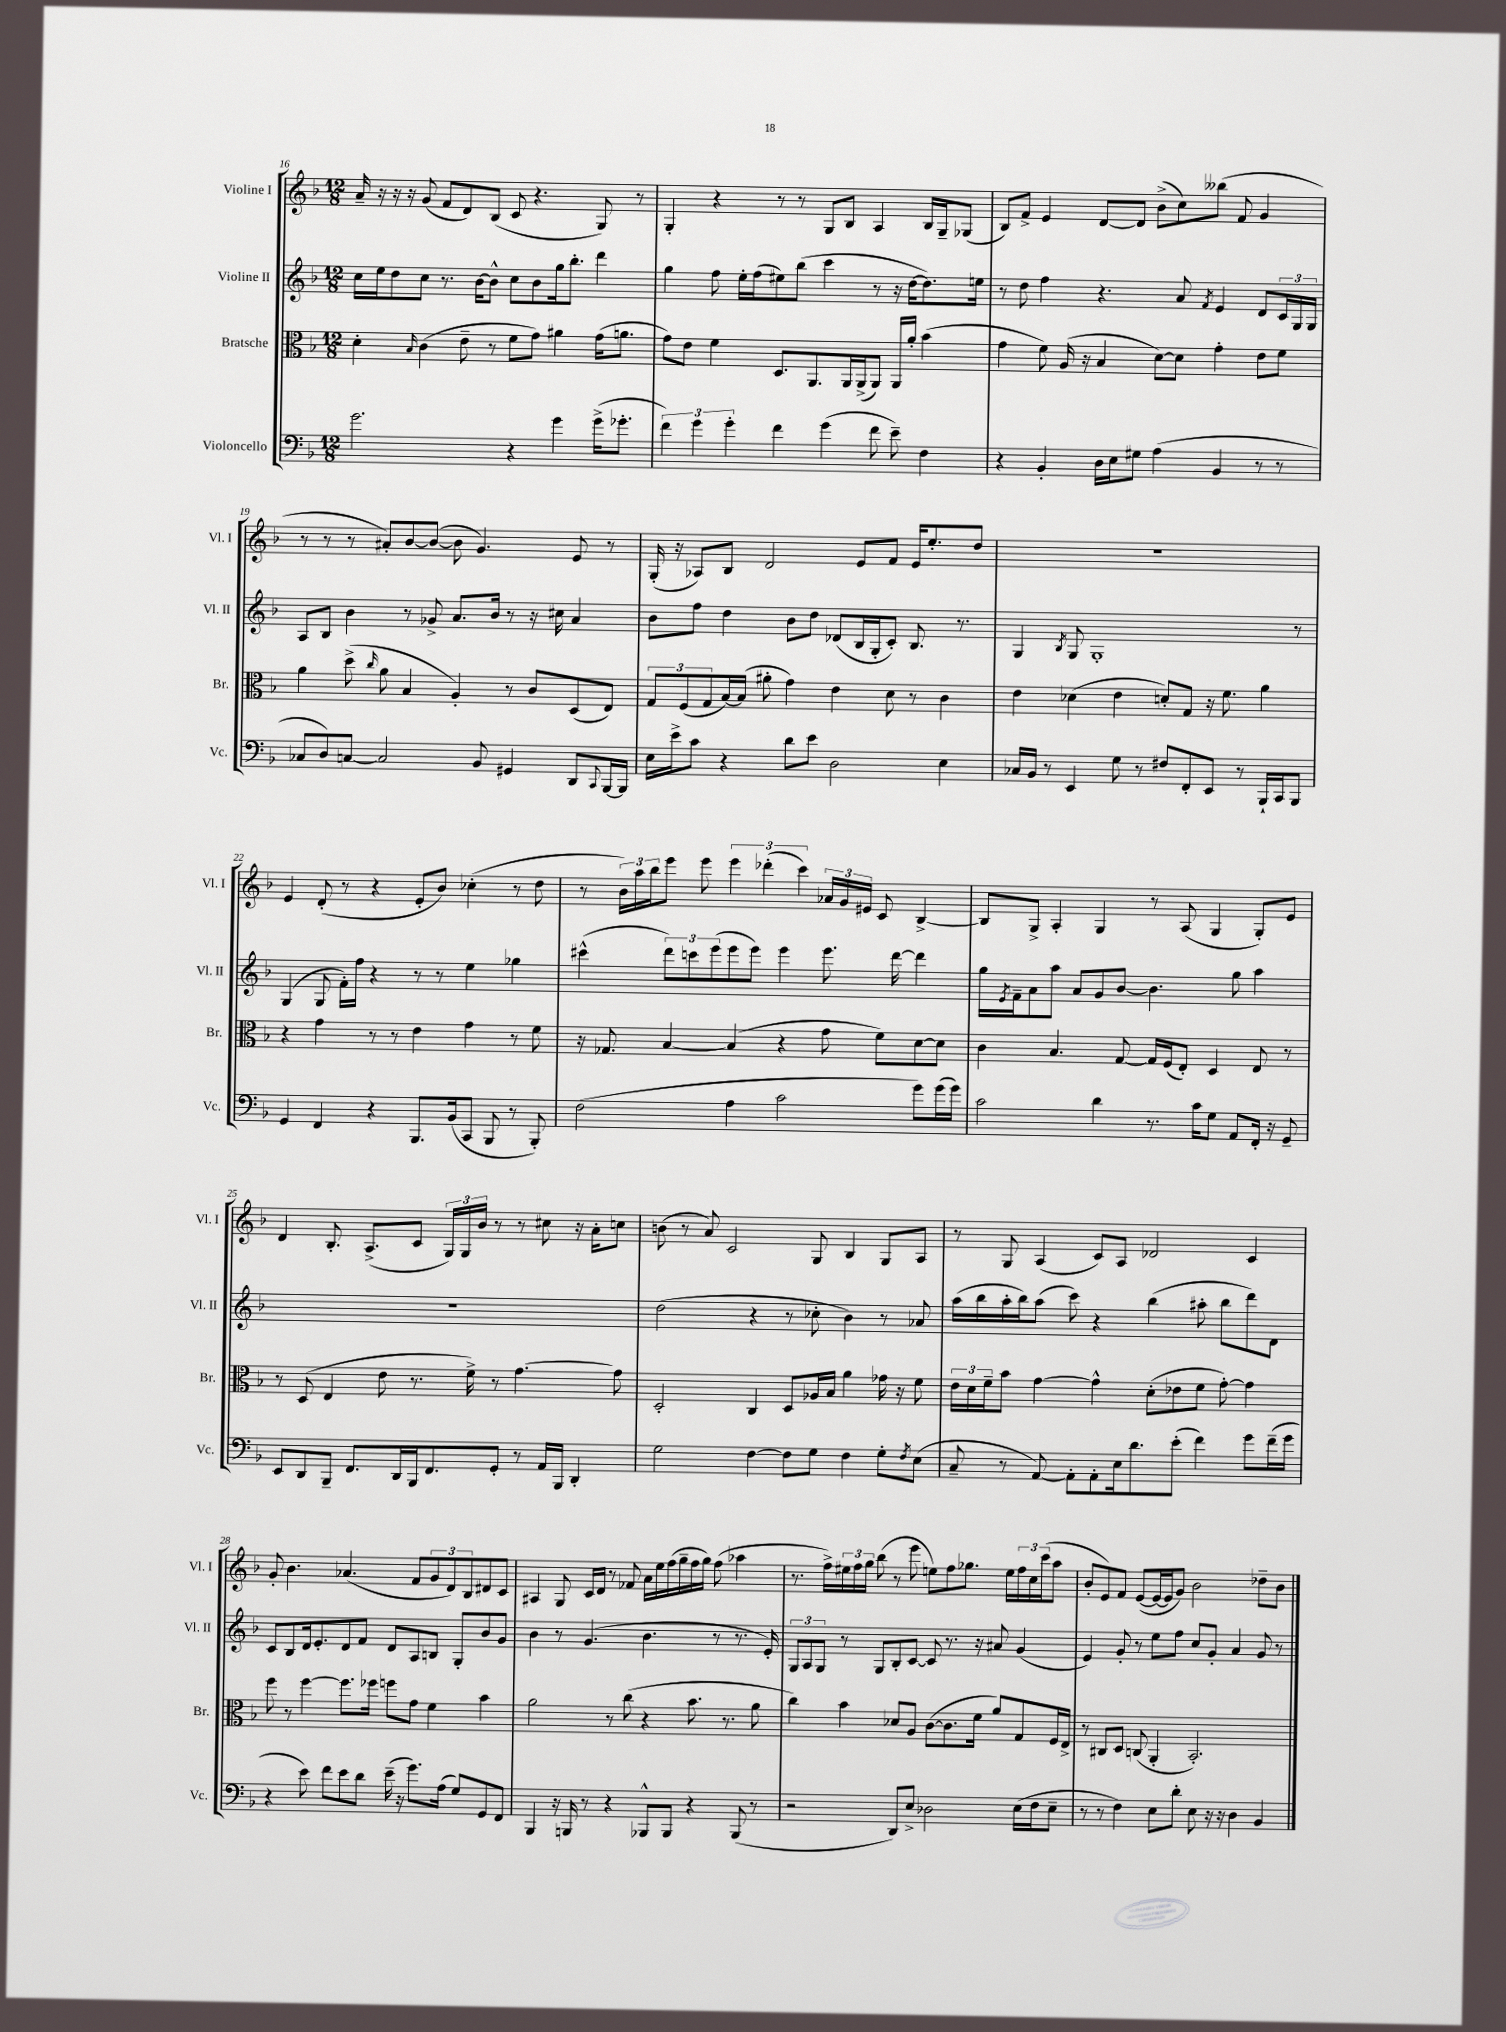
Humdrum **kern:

**kern	**kern	**kern	**kern
*staff4	*staff3	*staff2	*staff1
*clefF4	*clefC3	*clefG2	*clefG2
*k[b-]	*k[b-]	*k[b-]	*k[b-]
*M12/8	*M12/8	*M12/8	*M12/8
2.g	4d'	16cc	16a~
.	.	16ee	16r
.	.	8dd	16r
.	.	.	16r
.	16qqB-	.	.
.	(4c	8cc	(8g
.	.	8.r	8f
.	8e~	.	8d)
.	.	[16b-	.
.	8r	8b-^^]	(8B-
4r	8f	8cc	8c
.	8g)	8b-	4.r
4g	4a#	16gg	.
.	.	8.bb-'	.
(16g^	(16g	4ddd	8G)
8.g-'	8.a	.	.
.	.	.	8r
=	=	=	=
6f)	8g)	4gg	4G'
.	8e	.	.
6g	.	.	.
.	4f	8ff	4r
6g'	.	.	.
.	.	16ee'	.
.	.	(16ff	.
4f	8.D	8ee#)	8r
.	.	(8bb-	8r
.	8.AA	.	.
(4g	.	4ccc	8G
.	16AA	.	8B-
.	(16AA^	.	.
8f	8AA)	8r	4A
8e~)	16AA	16r	.
.	16a'	[16dd	.
4F	(4b-	8.dd])	16B-
.	.	.	16G~
.	.	.	(8G-
.	.	16ee	.
=	=	=	=
4r	4g	8r	8B-)
.	.	8dd	8f^
4BB-'	8f)	4ff	4e
.	(16A	.	.
.	16r	.	.
16D	4B-	4.r	[8d
16E	.	.	.
8G#	.	.	8d]
(4A	[8d)	.	(8b-^
.	8d]	8a	8cc)
.	.	8qf	.
4BB-	4g'	4e	(8bb--
.	.	.	8f
8r	8e	8d	4g
8r	8f	24c	.
.	.	24G	.
.	.	24G	.
=	=	=	=
8C-	4a	8A	8r
8D)	.	8B-	8r
[8C	(8dd^	4b-	8r
.	16qqcc	.	.
2C]	8a	.	8a#')
.	4B-	8r	[8b-
.	.	8g-^	(8b-_
.	4A')	8.a	8b-]
8BB-	.	.	4.g)
.	.	16b-	.
4GG#	8r	8r	.
.	8c	16r	.
.	.	16cc#	.
8DD	(8D	4a	8e
8qqCC	.	.	.
[16BBB-	8E)	.	8r
16BBB-]	.	.	.
=	=	=	=
16E	12G	8b-	(16G'
16e^	.	.	16r
.	(12F	.	.
8c	.	8ff	8A-)
.	12G	.	.
4r	[16B-)	4dd	8B-
.	(16B-]	.	.
.	8a#'	.	2d
8d	4g)	8b-	.
8e	.	8dd	.
2D	4e	(8d-	.
.	.	16B-	8e
.	.	16G'	.
.	8d	8c')	8f
.	8r	8.B-	16e
.	.	.	8.ee'
4E	4c	.	.
.	.	8.r	.
.	.	.	8dd
=	=	=	=
16C-	4e	4G	1.r
16BB-	.	.	.
8r	.	.	.
.	.	8qB-	.
4EE	(4d-	8G	.
.	.	1G'	.
8G	4e	.	.
8r	.	.	.
8F#	8d')	.	.
8FF'	8G	.	.
8EE	16r	.	.
.	8.f	.	.
8r	.	.	.
16BBB-`	4a	.	.
16CC	.	.	.
8BBB-	.	8r	.
=	=	=	=
4GG	4r	(4G	4e
4FF	4g	8G	(8d'
.	.	16f')	8r
.	.	16ff	.
4r	8r	4r	4r
.	8r	.	.
8.BBB-	4e	8r	8e'
.	.	8r	8b-)
(16BB-	.	.	.
8CC	4g	4ee	(4cc-'
8BBB-	.	.	.
8r	8r	4gg-	8r
8BBB-')	8f	.	8dd
=	=	=	=
(2F	16r	(4ccc#^^	8r
.	8.G-	.	.
.	.	.	24b-)
.	.	.	24aa
.	.	.	24bb-
.	[4B-	12ddd)	8eee
.	.	12ccc	.
.	.	.	8eee
.	.	(12eee	.
4A	(4B-]	8eee	6eee
.	.	8eee)	.
.	.	.	(6ddd-'
2c	4r	4eee	.
.	.	.	6ccc)
.	8g	8.eee	24a-
.	.	.	24g
.	.	.	24e#
.	8f)	.	8c
.	.	[16ddd	.
8g)	[8d	4ddd]	[4B-^
(16g	8d]	.	.
16g)	.	.	.
=	=	=	=
2c	4c	16gg	8B-]
.	.	8qe	.
.	.	16f~	.
.	.	8a	8G^
.	4.B-	8aa	4A'
.	.	8a	.
4d	.	8g	4G
.	[8G	[8b-	.
8.r	16G]	4.b-]	8r
.	(16F	.	.
.	8E')	.	(8A
16c	.	.	.
8G	4D	.	4G
8AA	.	8gg	.
16FF'	8E	4aa	8G')
16r	.	.	.
8GG~	8r	.	8e
=	=	=	=
8EE	8r	1.r	4d
8DD	(8D	.	.
8BBB-~	4E	.	8.B-'
8.FF	.	.	.
.	.	.	(8.A^
.	8e	.	.
16DD	.	.	.
16BBB-	8.r	.	8c
8.FF	.	.	.
.	.	.	24G)
.	.	.	24G
.	16f^)	.	.
.	.	.	24b-
8GG'	8r	.	8r
8r	[4.g	.	8r
16AA	.	.	8cc#
16BBB-	.	.	.
4DD'	.	.	16r
.	.	.	16a'
.	8g]	.	8cc
=	=	=	=
2G	2D'	(2dd	(8b
.	.	.	8r
.	.	.	8a)
.	.	.	2c
[4F	4C	4r	.
8F]	8D	8r	.
8G	16A-	8cc-'	8G
.	16B-	.	.
4F	4a	4b-)	4B-
8G'	16g-	8r	8G
.	16r	.	.
8qF	.	.	.
(8E	8f	8a-	8A
=	=	=	=
8C~	24e	(16aa	8r
.	24d	.	.
.	.	16bb-	.
.	24f~	.	.
8r	8b-	16aa'	8G
.	.	16bb-)	.
[8AA)	[4g	(8aa	(4A
8AA']	.	8ccc)	.
8AA'	4g^^]	4r	8c)
16E	.	.	8A
8.d	.	.	.
.	(8d'	(4bb-	2d-
(8e'	8e-	.	.
4f)	8f	8aa#'	.
.	[8g')	8bb-	.
8g	4g]	8ddd)	4c
(16f~	.	8d	.
16g	.	.	.
=	=	=	=
4r	8ff	8c	8g'
.	8r	8B-	4.b-
8e)	[4ff	16d	.
.	.	8.e'	.
8f	.	.	.
8e	8.ff]	8d	(4.a-
8d	.	8f	.
.	16ff-	.	.
(16e~	8ff	8d	.
16r	.	.	.
8.g)	8g	8A	8f
.	4f	8B	12g
(16A	.	.	.
.	.	.	12d)
8G)	.	8G'	.
.	.	.	12B-
8GG	4b-	8b-	8d#
8FF	.	8g	8c
=	=	=	=
4BBB-	2a	4b-	4A#
16r	.	8r	8G
16BBB	.	.	.
8r	.	(4.g	16c
.	.	.	16d
4r	8r	.	8r
.	(8cc	.	8f-
8BBB-^^	4r	4.b-	16a
.	.	.	16ee
8BBB-	.	.	(16ff
.	.	.	16gg~
4r	8.b-	.	16ff
.	.	.	16gg)
.	.	8r	(8ff
.	8.r	.	.
(8BBB-	.	8.r	4aa-
8r	8a	.	.
.	.	16e')	.
=	=	=	=
2r	4cc)	12G	8.r
.	.	12A	.
.	.	12G	.
.	.	.	16ff^)
.	4b-	8r	24ee#
.	.	.	24ff
.	.	.	24gg
.	.	8G	(8bb-
8DD)	8d-	8B-'	8r
8E^	8A	[8c	8eee
2D-	([8c	8c]	8ee)
.	8.c]	8.r	8ff
.	.	.	8.gg-
.	16f	16r	.
.	8a)	8a#	.
.	.	.	16ee
(16E	8G	(4g	24ff
.	.	.	24cc
16F	.	.	.
.	.	.	(24ccc
8E~	16F	.	8aa
.	16E^	.	.
=	=	=	=
8r	8r	4e)	8b-'
8r	8C#	.	8e)
4F)	8D	8g'	8f
.	(8C	8r	([8e
8E	4AA'	8ee	16e_
.	.	.	16e]
8d'	.	8ff	8g)
8E	2.BB-')	8cc	2b-
16r	.	8g'	.
16r	.	.	.
4D	.	4a	.
4BB-	.	8g	8dd-~
.	.	8r	8b-
==	==	==	==
*-	*-	*-	*-
